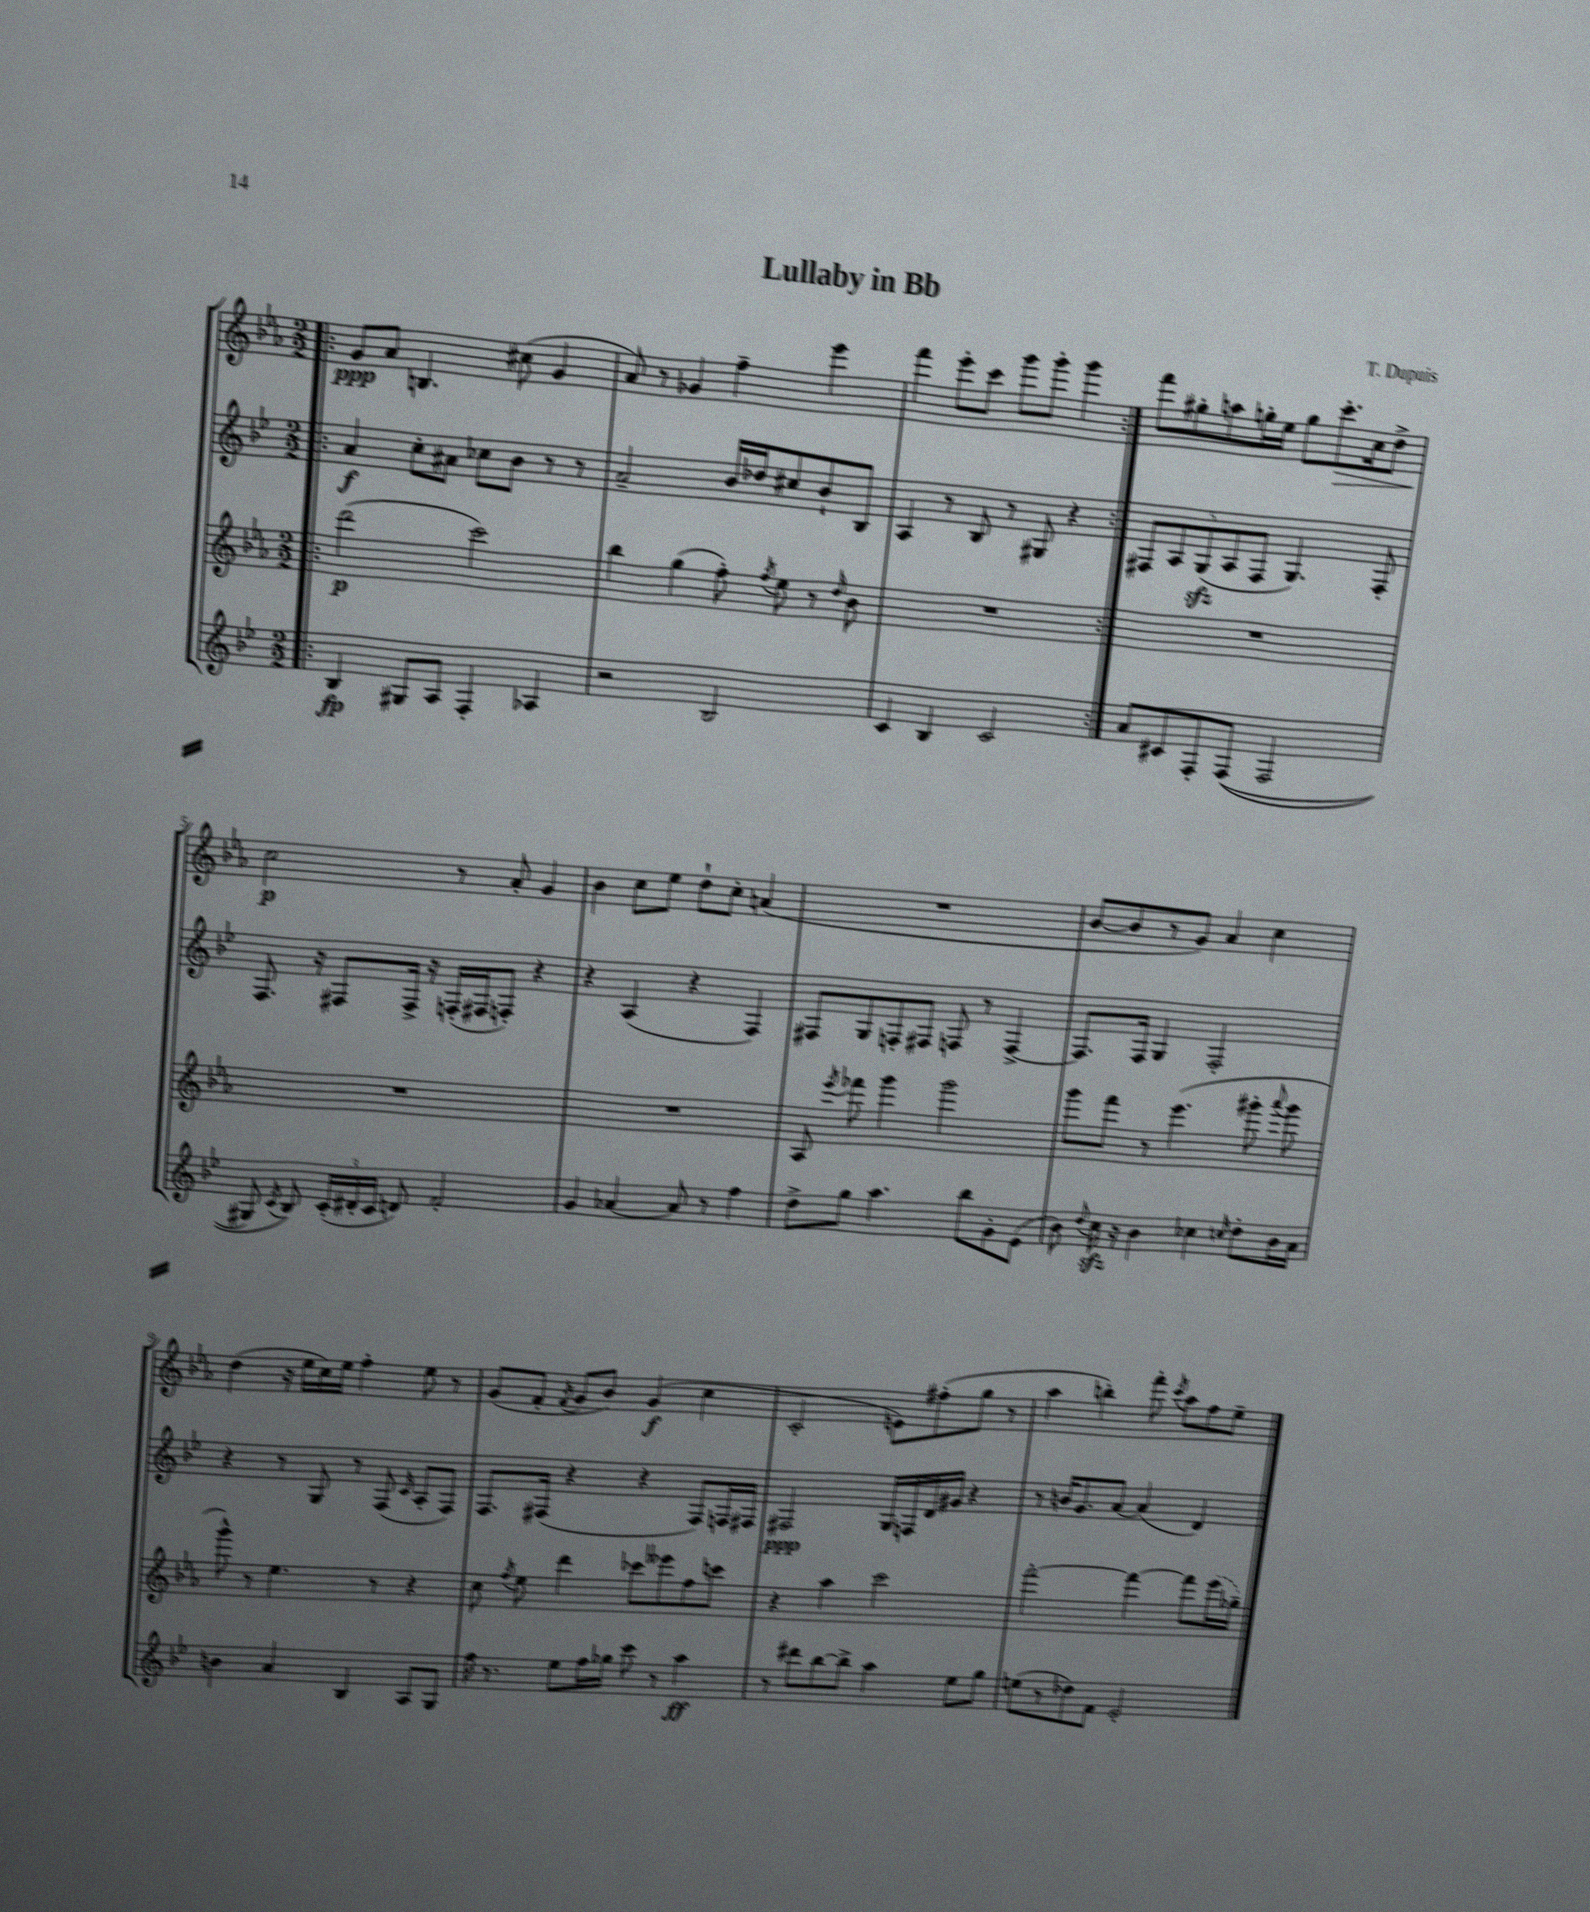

**kern	**dynam	**kern	**dynam	**kern	**dynam	**kern	**dynam
*part4	*part4	*part3	*part3	*part2	*part2	*part1	*part1
*staff4	*staff4	*staff3	*staff3	*staff2	*staff2	*staff1	*staff1
*clefG2	*	*clefG2	*	*clefG2	*	*clefG2	*
*k[b-e-]	*	*k[b-e-a-]	*	*k[b-e-]	*	*k[b-e-a-]	*
*M2/2	*	*M2/2	*	*M2/2	*	*M2/2	*
=1!|:	=1!|:	=1!|:	=1!|:	=1!|:	=1!|:	=1!|:	=1!|:
4B-/	fp	(2ddd\	p	4a/	f	8g/L	ppp
.	.	.	.	.	.	8a-/J	.
8G#X/L	.	.	.	8cc'\L	.	4.Bn/	.
8A/J	.	.	.	8a#X\J	.	.	.
4F'/	.	2ccc\)	.	8cc-X\L	.	.	.
.	.	.	.	8b-\J	.	(8cc#X\	.
4A-X/	.	.	.	8r	.	4g/	.
.	.	.	.	8r	.	.	.
=2	=2	=2	=2	=2	=2	=2	=2
2r	.	4bb-\	.	2a~/	.	8a-/)	.
.	.	.	.	.	.	8r	.
.	.	(4gg\	.	.	.	4g-X/	.
2B-/	.	8ff'\)	.	16b-/LL	.	4ff~\	.
.	.	.	.	16dd-X/J	.	.	.
.	.	8qff/	.	.	.	.	.
.	.	8ee-\	.	8cc#X/	.	.	.
.	.	8r	.	8b-`/	.	4eee-\	.
.	.	16qqdd/	.	.	.	.	.
.	.	8b-\	.	8B-/J	.	.	.
=3	=3	=3	=3	=3	=3	=3	=3
4c/	.	1r	.	4A/	.	4fff\	.
4B-/	.	.	.	8r	.	8eee-'\L	.
.	.	.	.	8B-/	.	8ccc\J	.
2c/	.	.	.	8r	.	8ggg\L	.
.	.	.	.	8G#X/	.	8ggg'\J	.
.	.	.	.	4r	.	4ggg\	.
=4:|!	=4:|!	=4:|!	=4:|!	=4:|!	=4:|!	=4:|!	=4:|!
8a/L	.	1r	.	10F#X/L	.	8fff\L	.
.	.	.	.	10A/	.	.	.
8c#X/	.	.	.	.	.	8gg#X'\	.
.	.	.	.	(10Gzz/	.	.	.
8F'/	.	.	.	.	.	8aan\	.
.	.	.	.	10A/	.	.	.
((8F/J	.	.	.	.	.	16ggn'\L	.
.	.	.	.	10F#/J	.	.	.
.	.	.	.	.	.	16ee-\JJ	.
2F/	.	.	.	4.G/)	.	8gg\L	.
!	!	!	!	!	!	!	!LO:HP:b
.	.	.	.	.	.	8.ccc'\	>
.	.	.	.	.	.	16cc\k	.
.	.	.	.	8F#'/	.	8dd^\J	.
!!LO:LB:g=z
=5	=5	=5	=5	=5	=5	=5	=5
8G#X/)	.	1r	.	8.F/	.	2cc\	p
8qc/	.	.	.	.	.	.	.
8B-/)	.	.	.	.	.	.	.
.	.	.	.	16r	.	.	.
(24c'/LL	.	.	.	8F#X/L	.	.	.
24d#X'/	.	.	.	.	.	.	.
24c/JJ	.	.	.	.	.	.	.
8dn/)	.	.	.	16F#^/Jk	.	.	.
.	.	.	.	16r	.	.	.
2f'/	.	.	.	(16Fn'/LL	.	8r	]
.	.	.	.	16F#X/J	.	.	.
.	.	.	.	8Fn'/J)	.	8a-'/	.
.	.	.	.	4r	.	4g/	.
=6	=6	=6	=6	=6	=6	=6	=6
4g/	.	1r	.	4r	.	4b-\	.
[4a-X/	.	.	.	(4A/	.	8cc\L	.
.	.	.	.	.	.	8ee-\J	.
8a-/]	.	.	.	4r	.	8dd`\L	.
8r	.	.	.	.	.	8cc'\J	.
4ff\	.	.	.	4F/)	.	(4an/	.
=7	=7	=7	=7	=7	=7	=7	=7
8dd^\L	.	8A-/	.	8F#X/L	.	1r	.
.	.	8qeee-/	.	.	.	.	.
8gg\J	.	8fff-X\	.	8G/	.	.	.
4.aa\	.	4ggg\	.	8Fn'/	.	.	.
.	.	.	.	8F#X/J	.	.	.
.	.	2ggg\	.	8Fn/	.	.	.
8bb-\L	.	.	.	8r	.	.	.
8g'\	.	.	.	[4F^/	.	.	.
(8e-\J	.	.	.	.	.	.	.
=8	=8	=8	=8	=8	=8	=8	=8
8b-\)	.	8ggg\L	.	8.F/L]	.	[8b-/L	.
8qqdd/	.	.	.	.	.	.	.
16cczz\	.	8fff\J	.	.	.	8b-/]	.
16r	.	.	.	16F/Jk	.	.	.
4b-\	.	8r	.	4G/	.	8r	.
.	.	(4.eee-\	.	.	.	8g/J)	.
4cc-X\	.	.	.	2F'/	.	4a-/	.
16qqccn/	.	.	.	.	.	.	.
8dd'\L	.	8ggg#X'\	.	.	.	4cc\	.
.	.	8qqaaa-/	.	.	.	.	.
16b-\L	.	8ggg#\	.	.	.	.	.
16a\JJ	.	.	.	.	.	.	.
!!LO:LB:g=z
=9	=9	=9	=9	=9	=9	=9	=9
4bn\	.	8ggg^^\)	.	4r	.	(4dd\	.
.	.	8r	.	.	.	.	.
4a/	.	4.ee-\	.	8r	.	16r	.
.	.	.	.	.	.	16ee-\LL	.
.	.	.	.	8G/	.	16cc\)	.
.	.	.	.	.	.	16ee-\JJ	.
4B-/	.	.	.	8r	.	4ff'\	.
.	.	8r	.	(8F/	.	.	.
.	.	.	.	16qqc/	.	.	.
8A/L	.	4r	.	8A'/L	.	8ee-\	.
8G/J	.	.	.	8F/J)	.	8r	.
=10	=10	=10	=10	=10	=10	=10	=10
16ff\	.	8cc\	.	8.F/L	.	(8g/L	.
8.r	.	.	.	.	.	.	.
.	.	8qff/	.	.	.	.	.
.	.	8ee-\	.	.	.	8f'/J	.
.	.	.	.	(16F#X/Jk	.	.	.
.	.	.	.	.	.	8qf/	.
8ee-\L	.	4ddd\	.	4r	.	8g/L	.
16ff\L	.	.	.	.	.	8b-/J)	.
16gg-X\JJ	.	.	.	.	.	.	.
8ccc\	.	8ccc-X\L	.	4r	.	(4g/	f
8r	.	8eee--X\	.	.	.	.	.
4aa\	ff	8ff\	.	8F#/L)	.	4cc\	.
.	.	8cccn\J	.	16Fn/L	.	.	.
.	.	.	.	16F#X/JJ	.	.	.
=11	=11	=11	=11	=11	=11	=11	=11
8r	.	4r	.	2F#X/	ppp	2c'/	.
8ddd#X\L	.	.	.	.	.	.	.
[8bb-\	.	4aa-\	.	.	.	.	.
8bb-^\J]	.	.	.	.	.	.	.
4aa\	.	2ccc\	.	16G/LL	.	8en\L)	.
.	.	.	.	16Fn/	.	.	.
.	.	.	.	16d/	.	(8ff#X'\	.
.	.	.	.	16g#X/JJ	.	.	.
8ee-\L	.	.	.	4r	.	8gg\J	.
8gg\J	.	.	.	.	.	8r	.
=12	=12	=12	=12	=12	=12	=12	=12
(8een\L	.	[2fff'\	.	8r	.	4aa-\	.
8r	.	.	.	16bn/KL	.	.	.
.	.	.	.	8.g/	.	.	.
8dd-X\)	.	.	.	.	.	4bbn'\)	.
8f\J	.	.	.	[8a/J	.	.	.
2e-'/	.	4fff\_	.	(4a/]	.	8fff'\	.
.	.	.	.	.	.	8qccc/	.
.	.	.	.	.	.	8aa-\L	.
.	.	8fff\L]	.	4d/)	.	8ff\	.
.	.	(16eee-\L	.	.	.	8ee-~\J	.
.	.	16gg-X~\JJ)	.	.	.	.	.
==	==	==	==	==	==	==	==
*-	*-	*-	*-	*-	*-	*-	*-
